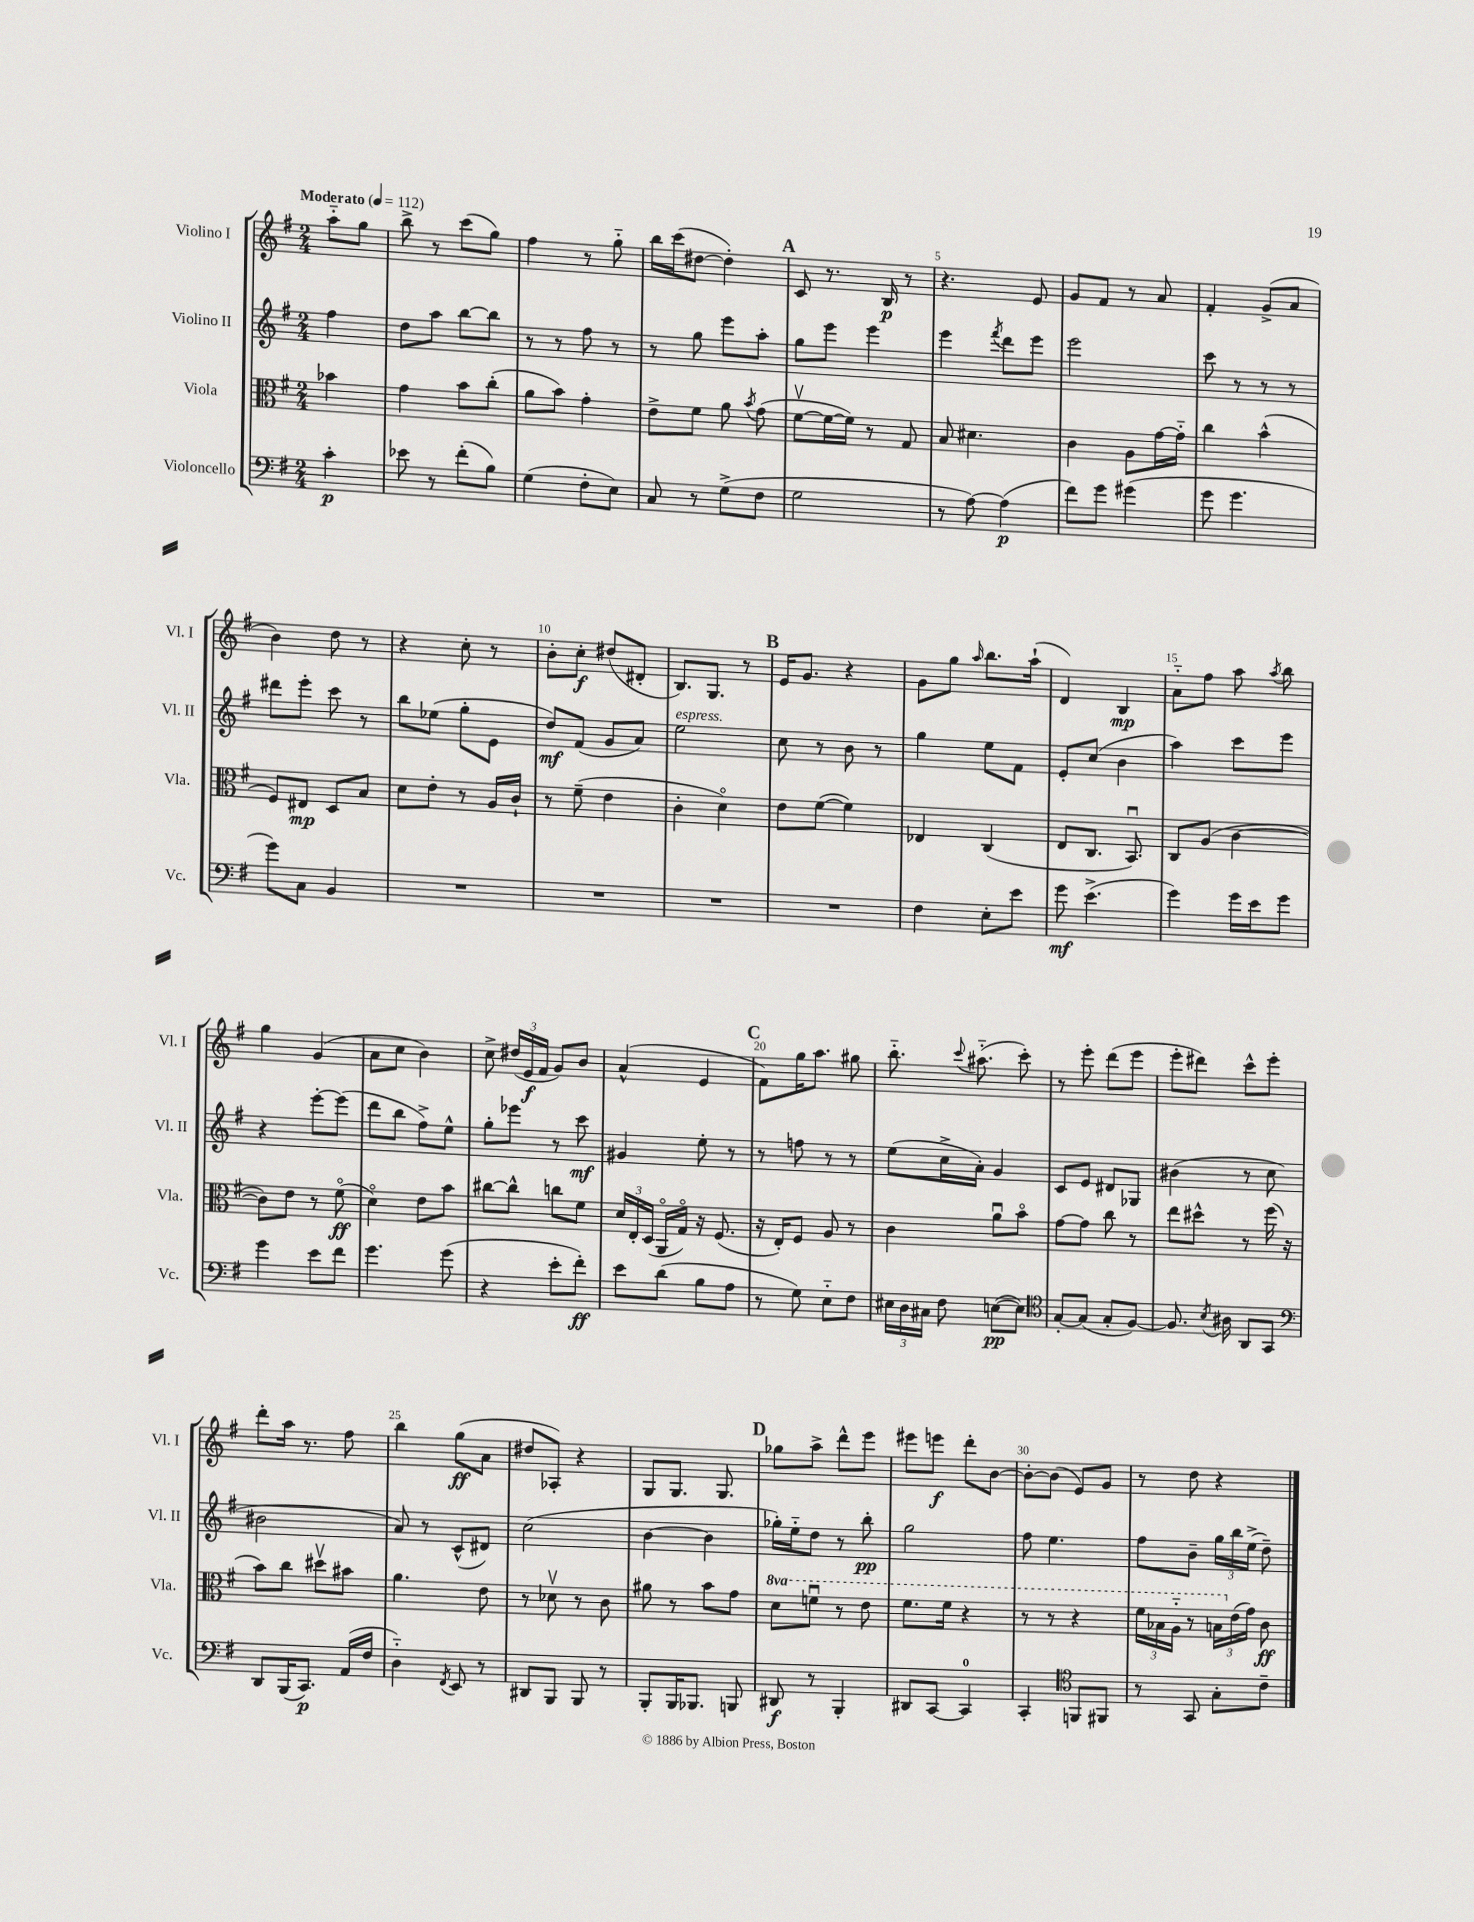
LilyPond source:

<<
\new StaffGroup <<
\new Staff = "s0" \with { instrumentName = "Violino I" shortInstrumentName = "Vl. I" } {
    \clef treble \key g \major \numericTimeSignature \time 2/4 \partial 4 \tempo "Moderato" 4 = 112
    \autoBeamOff a''8[-_ g''8] |
    b''8-> r8 c'''8[( g''8]) |
    fis''4 r8 g''8-_ |
    b''16[ c'''16( dis''8]~ dis''4-.) |
    \mark \markup { \bold "A" } c'8 r8. b16\p r8 |
    r4. e'8 |
    g'8[ fis'8] r8 a'8 |
    fis'4-. g'8[->( a'8] |
    b'4) d''8 r8 |
    r4 c''8-. r8 |
    b'8[-. c''8]-.\f dis''8[( dis'8]-. |
    b8.[) g8.] r8 |
    \mark \markup { \bold "B" } e'16[ g'8.] r4 |
    g'8[ g''8] \grace { a''16 } b''8.[ a''16]-!( |
    d'4) b4\mp |
    a'8[-_ fis''8] a''8 \acciaccatura { a''8 } b''8 |
    g''4 g'4( |
    a'8[ c''8] b'4) |
    c''8-> \tuplet 3/2 { dis''16[( e'16\f fis'16] } g'8[) b'8] |
    a'4-^( e'4 |
    \mark \markup { \bold "C" } fis'8[) g''16 a''8.] gis''8 |
    b''8.-_ \appoggiatura { c'''8 } ais''8.-_( c'''8-.) |
    r8 e'''8-. d'''8[( e'''8] |
    e'''8[-. dis'''8]) c'''8[-^ e'''8]-. |
    d'''8[-. a''16] r8. fis''8 |
    b''4 g''8[\ff( a'8] |
    dis''8[ aes8]-.) r4 |
    g8[ g8.] g8. |
    \mark \markup { \bold "D" } ges''8[ a''8]-> d'''8[-^ e'''8] |
    eis'''8[ e'''8]\f d'''8[-. b'8]~ |
    b'8[~-. b'8]( e'8[) g'8] |
    r8 d''8 r4 \bar "|." |
}
\new Staff = "s1" \with { instrumentName = "Violino II" shortInstrumentName = "Vl. II" } {
    \clef treble \key g \major \numericTimeSignature \time 2/4 \partial 4
    \autoBeamOff fis''4 |
    d''8[ a''8] b''8[~ b''8] |
    r8 r8 fis''8 r8 |
    r8 g''8 e'''8[ a''8]-. |
    \mark \markup { \bold "A" } g''8[ e'''8] e'''4 |
    e'''4 \acciaccatura { fis'''8 } d'''8[ e'''8] |
    e'''2 |
    c'''8 r8 r8 r8 |
    dis'''8[ e'''8]-. c'''8 r8 |
    b''8[ ees''8]( g''8[-. e'8] |
    d''8[\mf) fis'8]( g'8[ a'8]) |
    e''2^\markup { \italic "espress." } |
    \mark \markup { \bold "B" } c''8 r8 b'8 r8 |
    g''4 e''8[ fis'8] |
    e'8[-. c''8]( b'4 |
    a''4) c'''8[ e'''8] |
    r4 e'''8[~-. e'''8]( |
    d'''8[ b''8] fis''8[->) e''8]-^ |
    g''8[-. ees'''8] r8 c'''8\mf |
    gis'4 e''8-. r8 |
    \mark \markup { \bold "C" } r8 f''8 r8 r8 |
    e''8[( c''16-> a'16]-.) g'4 |
    c'8[ e'8] dis'8[ ges8] |
    bis'4( r8 c''8 |
    bis'2 |
    a'8) r8 c'8[-^( dis'8]) |
    c''2( |
    b'4~ b'4 |
    \mark \markup { \bold "D" } ges''16[-.) e''16-_ d''8] r8 b''8-.\pp |
    g''2 |
    fis''8 e''4. |
    fis''8[ b'8]-- \tuplet 3/2 { g''16[ b''16 e''16]->( } d''8--) \bar "|." |
}
\new Staff = "s2" \with { instrumentName = "Viola" shortInstrumentName = "Vla." } {
    \clef alto \key g \major \numericTimeSignature \time 2/4 \set Staff.ottavationMarkups = #ottavation-simple-ordinals \partial 4
    \autoBeamOff bes'4 |
    g'4 b'8[ c''8]-.( |
    a'8[ b'8]) g'4-. |
    e'8[-> fis'8] a'8 \acciaccatura { b'8 } g'8( |
    \mark \markup { \bold "A" } fis'8[~\upbow fis'16~ fis'16]) r8 g8 |
    b8 dis'4. |
    c'4 a8[ g'16~ g'16]-_ |
    c''4 b'4-^( |
    fis8[) eis8]\mp d8[ b8] |
    d'8[ e'8]-. r8 a16[ c'16]-! |
    r8 fis'8--( e'4 |
    c'4-. d'4\flageolet) |
    \mark \markup { \bold "B" } e'8[ fis'8]~( fis'4) |
    ees4 c4( |
    e8[ c8.] b,8.\downbow) |
    c8[ a8]( c'4~ |
    c'8[) e'8] r8 fis'8\flageolet\ff( |
    d'4\flageolet) e'8[ b'8] |
    cis''8[~ cis''8]-^ c''8[ fis'8] |
    \tuplet 3/2 { d'16[ e16-. d16]( } a,16[\flageolet g16]\flageolet) r16 fis8.( |
    \mark \markup { \bold "C" } r16 e16[-.) fis8] a8 r8 |
    c'4 a'8[\downbow b'8]\flageolet |
    g'8[~ g'8] c''8 r8 |
    e''8[ dis''8]-^ r8 fis''16( r16 |
    b'8[) c''8] dis''8[\upbow bis'8] |
    a'4. e'8 |
    r8 des'8\upbow r8 c'8 |
    ais'8 r8 b'8[ g'8] |
    \mark \markup { \bold "D" } \ottava #1 d''8[ f''8]\downbow r8 e''8 |
    fis''8.[ fis''16] r4 |
    r8 r8 r4 |
    \tuplet 3/2 { fis''16[ bes'16 a'16]-_ } r8 \tuplet 3/2 { b'16[ \ottava #0 e'16( g'16]) } c'8\ff \bar "|." |
}
\new Staff = "s3" \with { instrumentName = "Violoncello" shortInstrumentName = "Vc." } {
    \clef bass \key g \major \numericTimeSignature \time 2/4 \partial 4
    \autoBeamOff c'4-.\p |
    ees'8 r8 fis'8[-.( b8]) |
    g4( fis8[-. e8]) |
    c8 r8 g8[->( fis8] |
    \mark \markup { \bold "A" } g2 |
    r8 a8~) a4\p( |
    fis'8[) g'8] gis'4( |
    g'8 g'4. |
    g'8[) c8] b,4 |
    R2 |
    R2 |
    R2 |
    \mark \markup { \bold "B" } R2 |
    fis4 e8[-. e'8] |
    g'8\mf e'4.->( |
    g'4) g'16[ e'16 g'8] |
    g'4 e'8[ fis'8] |
    g'4. g'8( |
    r4 e'8[-. fis'8]-.\ff) |
    e'8[ d'8]( b8[ a8] |
    \mark \markup { \bold "C" } r8 g8) e8[-_ fis8] |
    \tuplet 3/2 { eis16[ d16 cis16] } fis8 e8[~\pp( e8]) |
    \clef tenor g8[~-. g8]( g8[-. fis8]~) |
    fis8. \acciaccatura { b8 } ais16 a,8[ g,8] |
    \clef bass d,8[ b,,16( c,8.]\p) a,16[( fis16] |
    d4-_) \acciaccatura { fis,8 } e,8 r8 |
    dis,8[ b,,8] b,,8 r8 |
    b,,8[-. b,,16 bes,,8.] b,,8 |
    \mark \markup { \bold "D" } dis,8\f r8 b,,4-. |
    dis,8[ c,8]~ c,4-0 |
    c,4-. \clef tenor f,8[ fis,8] |
    r8 g,8 g8[-. c'8]-- \bar "|." |
}
>>
>>
\layout { \context { \Score \override BarNumber.break-visibility = ##(#f #t #t) barNumberVisibility = #(every-nth-bar-number-visible 5) } }
